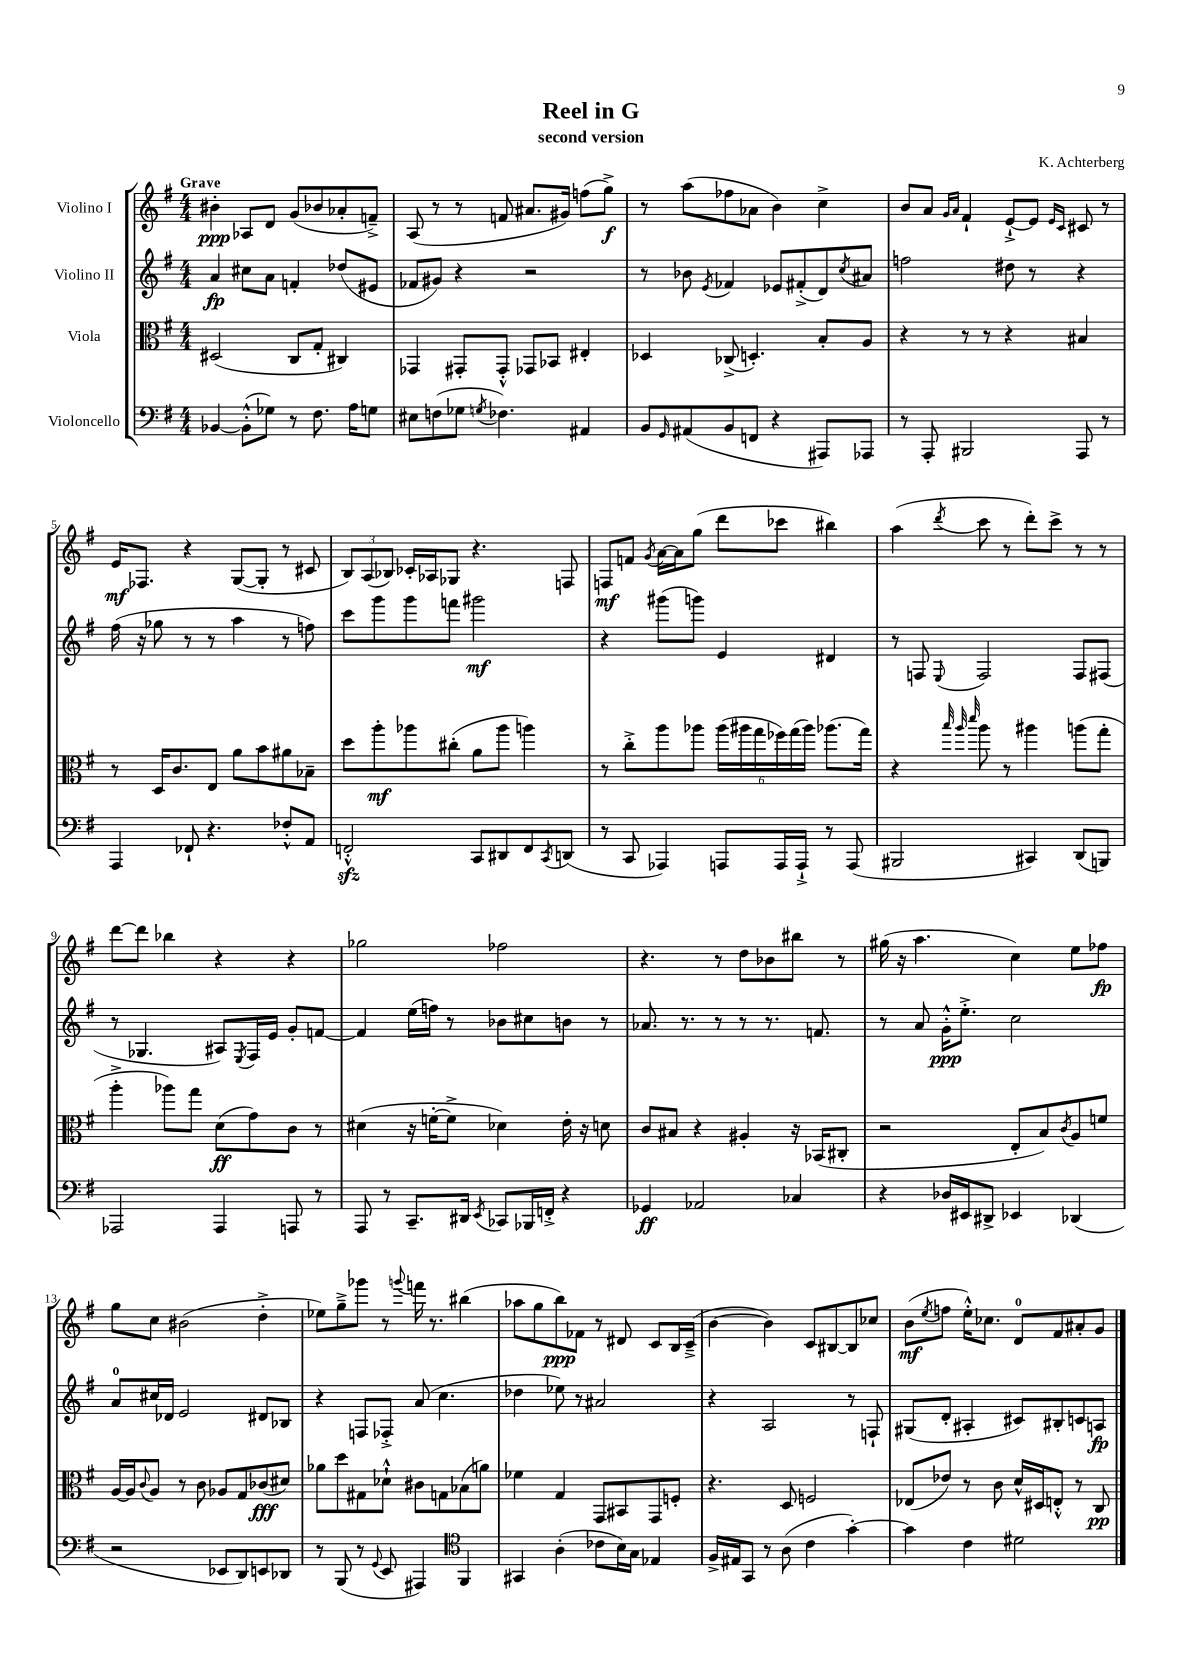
\header { title = "Reel in G" composer = "K. Achterberg" subtitle = "second version" }
<<
\new StaffGroup <<
\new Staff = "s0" \with { instrumentName = "Violino I" } {
    \clef treble \key g \major \numericTimeSignature \time 4/4 \tempo "Grave"
    bis'4-.\ppp aes8 d'8 g'8( bes'8 aes'8-. f'8--->) |
    a8( r8 r8 f'8 ais'8. gis'16) f''8( g''8->\f) |
    r8 a''8( fes''8 aes'8 b'4) c''4-> |
    b'8 a'8 \grace { g'16 a'16 } fis'4-! e'8~-!-> e'8 \grace { e'16 c'16 } cis'8 r8 |
    e'16\mf fes8. r4 g8~( g8-. r8 cis'8 |
    \tuplet 3/2 { b8) a8( bes8) } ces'16-. aes16 ges8 r4. f8 |
    f8\mf f'8 \acciaccatura { g'8 } a'16~ a'16 g''8( d'''8 ces'''8 bis''4) |
    a''4( \acciaccatura { d'''8 } c'''8 r8 d'''8-.) c'''8-> r8 r8 |
    d'''8~ d'''8 bes''4 r4 r4 |
    ges''2 fes''2 |
    r4. r8 d''8 bes'8 bis''8 r8 |
    gis''16( r16 a''4. c''4) e''8 fes''8\fp |
    g''8 c''8 bis'2( d''4-.-> |
    ees''8) g''8---> ges'''8 r8 \appoggiatura { g'''8 } f'''16 r8. bis''4( |
    aes''8 g''8 b''8\ppp) fes'8 r8 dis'8 c'8 b16 c'16--->( |
    b'4~ b'4) c'8 bis8~ bis8 ces''8 |
    b'8\mf( \acciaccatura { e''8 } f''8 e''16-.-^) ces''8. d'8-0 fis'8 ais'8-. g'8 \bar "|." |
}
\new Staff = "s1" \with { instrumentName = "Violino II" } {
    \clef treble \key g \major \numericTimeSignature \time 4/4
    a'4\fp cis''8 a'8 f'4-. des''8( eis'8 |
    fes'8 gis'8) r4 r2 |
    r8 bes'8 \acciaccatura { e'8 } fes'4 ees'8 fis'8-.->( d'8) \acciaccatura { c''8 } ais'8 |
    f''2 dis''8 r8 r4 |
    fis''16( r16 ges''8 r8 r8 a''4 r8 f''8) |
    c'''8 g'''8 g'''8 f'''8 gis'''2\mf |
    r4 gis'''8( g'''8) e'4 dis'4 |
    r8 f8 \appoggiatura { e8 } f2 f8 fis8( |
    r8 ges4. ais8) \acciaccatura { e8 } fis16 e'16 g'8-. f'8~ |
    f'4 e''16( f''16) r8 bes'8 cis''8 b'8 r8 |
    aes'8. r8. r8 r8 r8. f'8. |
    r8 a'8 g'16-.-^\ppp e''8.-.-> c''2 |
    a'8-0 cis''16 des'16 e'2 dis'8 bes8 |
    r4 f8 fes8-.-> a'8( c''4. |
    des''4 ees''8) r8 ais'2 |
    r4 a2 r8 f8-! |
    gis8( d'8-. ais4-. cis'8) bis8-. c'8 a8\fp \bar "|." |
}
\new Staff = "s2" \with { instrumentName = "Viola" } {
    \clef alto \key g \major \numericTimeSignature \time 4/4
    dis2( c8 g8-. cis4) |
    ges,4 gis,8-. gis,8-.-^ ges,8 bes,8 eis4-. |
    des4 ces8->( d4.-.) b8-. a8 |
    r4 r8 r8 r4 bis4 |
    r8 d16 c'8. e8 a'8 b'8 ais'8 bes8-- |
    d''8 a''8-.\mf aes''8 cis''8-.( a'8 aes''8 a''4) |
    r8 c''8-.-> a''8 aes''8 \tuplet 6/4 { aes''16( ais''16 g''16 fes''16) g''16( ais''16) } aes''8.( g''16) |
    r4 \grace { b''32 a''32 d'''32 } a''8 r8 ais''4 a''8( g''8-. |
    a''4-.-> aes''8) g''8 d'8\ff( g'8) c'8 r8 |
    dis'4( r16 f'16~-. f'8-> des'4) e'16-. r16 d'8 |
    c'8 bis8 r4 ais4-. r16 bes,16( cis8-. |
    r2 e8-. b8) \acciaccatura { c'8 } a8 f'8 |
    a16~ a16 \appoggiatura { c'8 } a8 r8 c'8 aes8 g8 ces'8\fff( dis'8) |
    aes'8 d''8 gis8 des'8-!-^ cis'8 g8 bes8( a'8) |
    fes'4 g4 g,8 bis,8 g,8 f8-. |
    r4. d8 f2 |
    ees8( ees'8) r8 c'8 d'16-^ dis16 e8-.-^ r8 c8\pp \bar "|." |
}
\new Staff = "s3" \with { instrumentName = "Violoncello" } {
    \clef bass \key g \major \numericTimeSignature \time 4/4
    bes,4~ bes,8-.-^( ges8) r8 fis8. a16 g8 |
    eis8 f8( ges8 \acciaccatura { g8 } fes4.) ais,4 |
    b,8 \grace { g,16 } ais,8( b,8 f,8 r4 ais,,8) aes,,8 |
    r8 a,,8-. bis,,2 a,,8 r8 |
    a,,4 fes,8-! r4. fes8-.-^ a,8 |
    f,2-.-^\sfz c,8 dis,8 f,8 \acciaccatura { c,8 } d,8( |
    r8 c,8 aes,,4) a,,8 a,,16 a,,16-!-> r8 a,,8( |
    bis,,2 cis,4) d,8( b,,8) |
    aes,,2 aes,,4 a,,8 r8 |
    a,,8 r8 c,8.-- dis,16 \acciaccatura { e,8 } ces,8 bes,,16 f,16-.-> r4 |
    ges,4\ff aes,2 ces4 |
    r4 des16 eis,16 dis,8-> ees,4 des,4( |
    r2 ees,8 d,8) e,8 des,8 |
    r8 b,,8( r8 \appoggiatura { g,8 } e,8 ais,,4) \clef tenor fis,4 |
    gis,4 a4-.( ces'8 b16) g16 ees4 |
    fis16-> eis16 g,8 r8 a8( c'4 g'4~-.) |
    g'4 c'4 dis'2 \bar "|." |
}
>>
>>
